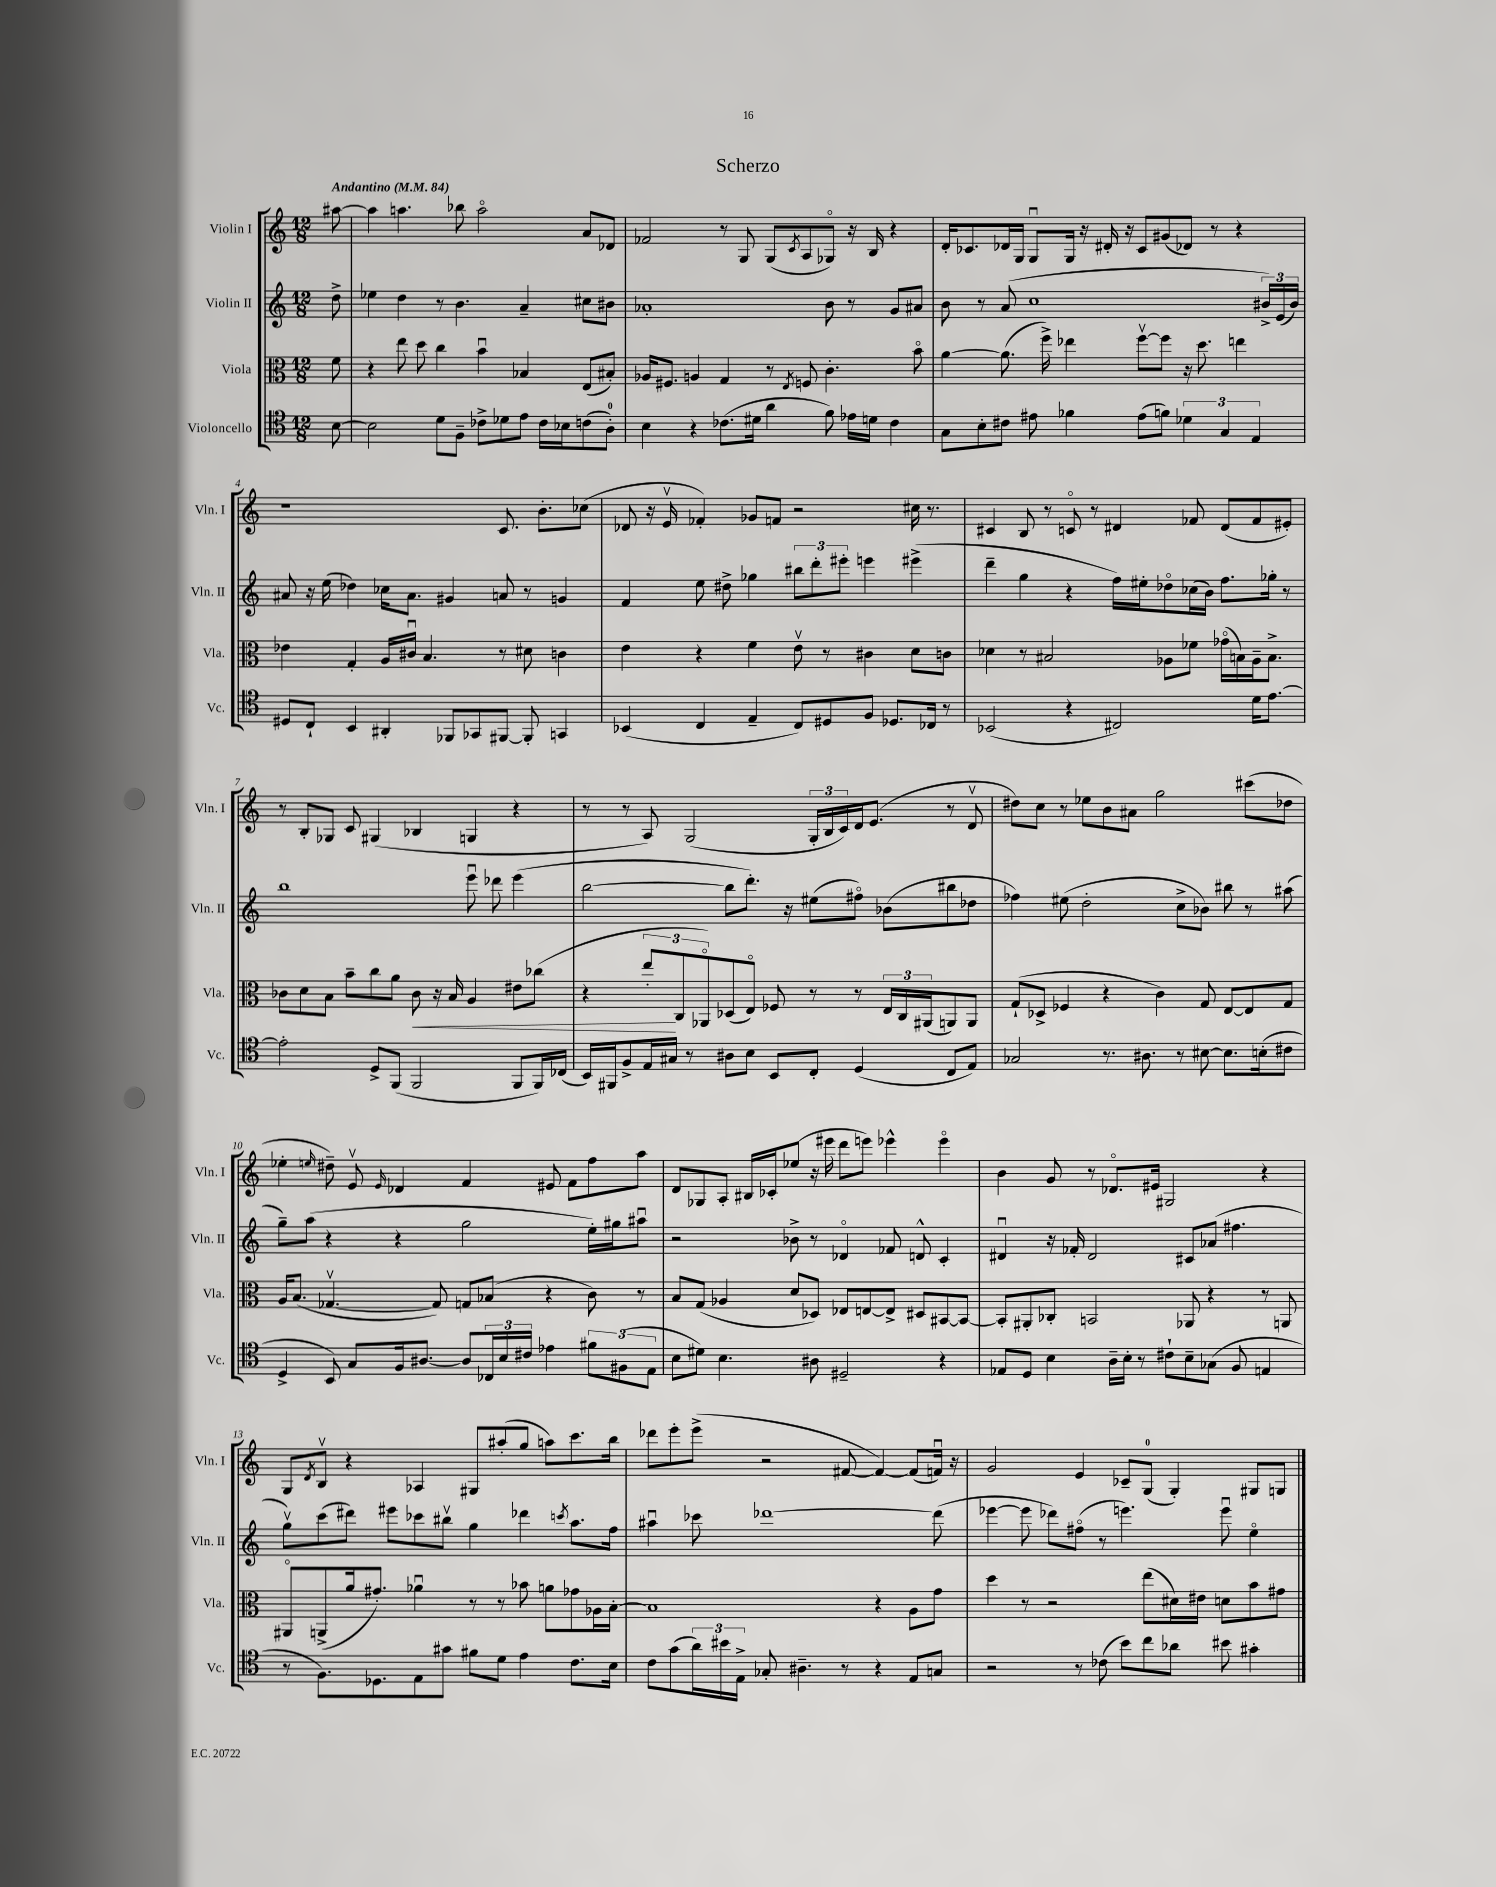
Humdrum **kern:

**kern	**kern	**kern	**kern
*staff4	*staff3	*staff2	*staff1
*clefC4	*clefC3	*clefG2	*clefG2
*k[]	*k[]	*k[]	*k[]
*M12/8	*M12/8	*M12/8	*M12/8
*MM84	*MM84	*MM84	*MM84
[8B\	8f\	8dd^\	[8aa#\
=	=	=	=
2B\]	4r	4ee-\	4aa#\]
.	8ee\	4dd\	4.aa\
.	8dd\	.	.
8d\L	4cc\	8r	.
8F~\J	.	4.b\	8bb-\
8c-^\L	4bu\	.	2aao\
8d-\	.	.	.
8e\J	4B-/	4a~/	.
16c-\LL	.	.	.
16B-\J	.	.	.
(8c\	(8E/L	8cc#\L	8a/L
8A'\J)	8B#'/J)	8b#\J	8d-/J
=	=	=	=
4B\	16A-/LK	1a-'	2f-/
.	8.F#/J	.	.
4r	4A/	.	.
(8.c-\L	4G/	.	8r
.	.	.	8G/
16d#\Jk	.	.	.
4a\	8r	.	(8G/L
.	8qE/	.	8qc/
.	8F/	.	8A/
8f\)	4.c'\	8b\	8G-o/J)
16e-\LL	.	8r	16r
16d\JJ	.	.	16B/
4c-\	.	8g/L	4r
.	8bo\	8a#/J	.
=	=	=	=
8G\L	[4a\	8b\	16d'/LK
.	.	.	8.c-/
8B'\	.	8r	.
8c#\J	(8.a\]	(8a/	16d-/L
.	.	.	16G/JJ
8e#\	.	1cc	8Gu/L
.	16ff^\)	.	.
4f-\	4ee-\	.	16G/Jk
.	.	.	16r
.	.	.	16d#'/
.	.	.	16r
(8e#\L	[8ffv\L	.	8c-/L
8f\J)	8ff\]J	.	(8g#/
6d-\	16r	.	8d-/J)
.	8.dd\	.	.
.	.	.	8r
6G/	.	.	.
.	4ee\	.	4r
6E/	.	.	.
.	.	24b#^/LL)	.
.	.	(24e/	.
.	.	24b#/JJ)	.
=	=	=	=
8D#/L	4e-\	8a#/	1r
8C`/J	.	16r	.
.	.	(16ee\	.
4BB/	4G'/	4dd-\)	.
4AA#'/	16A/LL	16cc-\LK	.
.	16c#u/JJ	8.a#\J	.
.	4.B/	.	.
8FF-/L	.	4g#/	.
8GG-/	.	.	.
[8FF#/J	8r	8a/	8.c/
8FF#'/]	8d#\	8r	.
.	.	.	8.b'\L
4GG/	4c\	4g/	.
.	.	.	(8cc-\J
=	=	=	=
(4BB-/	4e\	4f/	8d-/
.	.	.	16r
.	.	.	16ev/
4C/	4r	8ee\	4f-'/)
.	.	8dd#^\	.
4E~/	4f\	4gg-\	8g-/L
.	.	.	8f/J
8C/L)	8ev\	12bb#\L	2r
.	.	12ddd'\	.
8D#/	8r	.	.
.	.	12eee#'\J	.
8F/J	4c#\	4eee\	.
8.D-/L	.	.	.
.	8d\L	(4eee#^\	16cc#\
16C-/Jk	.	.	8.r
8r	8c\J	.	.
=	=	=	=
(2BB-/	4d-\	4ddd~\	4c#/
.	8r	4gg\	8B/
.	2B#/	.	8r
4r	.	4r	8co/
.	.	.	8r
2C#/)	.	16ff\LL)	4d#/
.	.	16ee#'\J	.
.	8A-\L	8dd-o\	.
.	8f-\J	(16cc-\L	8f-/
.	.	16b\JJ)	.
.	(16g-o\LL	8.ff\L	(8d#/L
.	16B\)	.	.
16d\LK	16A-~\J	.	8f-/
[8.e\J	8.B^\J	16gg-'\Jk	.
.	.	8r	8e#'/J)
=	=	=	=
2e'\]	8c-\L	1bb	8r
.	8d\	.	8B'/L
.	8B\J	.	8G-/J
.	8b~\L	.	8c/
8D^/L	8cc\	.	(4G#/
(8FF/J	8a\J	.	.
2FF/	8c-\	.	4B-/
.	16r	.	.
.	16B/	.	.
.	4A/	8eeeu\	4G/
.	.	8ddd-\	.
8FF/L	8e#\L	(4eee\	4r
16FF/L)	(8cc-\J	.	.
(16C-/JJ	.	.	.
=	=	=	=
16BB/LL)	4r	[2bb\	8r
16FF#/J	.	.	.
8F^/	.	.	8r
16E/L	12ee'/L	.	8A/)
16G#/JJ	.	.	.
.	12C/	.	.
8r	.	.	(2G/
.	12AA-o/)	.	.
8A#\L	(8D-/	8bb\]L	.
8B\J	8Eo/J)	8.ddd'\J)	.
8BB/L	8F-/	.	.
.	.	16r	.
8C'/J	8r	(8ee#\L	24G'/LL
.	.	.	24B/
.	.	.	24c/)
(4D/	8r	8ff#o\J)	16d/J
.	.	.	(8.e/J
.	24E/LL	(8b-\L	.
.	24C/	.	.
.	(24AA#/J	.	.
8C/L	8AA/)	8bb#\	8r
8E/J)	8AA/J	8dd-\J	8dv/
=	=	=	=
2G-/	(8G`/L	4ff-\)	8dd#\L)
.	8D-^/J	.	8cc\J
.	4F-/	(8ee#\	8r
.	.	2dd'\	8ee-\L
8.r	4r	.	8b\
.	.	.	8a#\J
8.A#\	.	.	.
.	4c\)	.	2gg\
8r	.	8cc^\L	.
[8B#\	8G/	8b-\J)	.
8.B#\]L	[8E/L	8bb#\	.
.	8E/]	8r	(8ccc#\L
(16B'\k	.	.	.
8c#\J	8G/J	(8aa#\	8dd-\J
=	=	=	=
4D^/	16A/LK	8gg~\L)	4ee-'\
.	(8.B/J	.	.
.	.	(8aa\J	.
.	.	.	16qqee/
8BB/)	[4.G-v/	4r	8dd#~\)
8G/L	.	.	8ev/
.	.	.	16qqe/
16F/k	.	4r	4d-/
[8.A#/J	.	.	.
.	8G-/])	.	.
8A#/]L	8G/L	2gg\	4f/
24C-/L	(8B-/J	.	.
24B/	.	.	.
24c#/JJ	.	.	.
4e-\	4r	.	8e#/
.	.	.	8f\L
12f#\L	8c\)	16ee'\LL)	8ff\
.	.	16gg#\J	.
(12F#\	.	.	.
.	8r	8aa#u\J	8aa\J
12E\J	.	.	.
=	=	=	=
8B\L	8B/L	2r	8d/L
8d#\J)	(8G/J	.	8G-/
4.B\	4A-/	.	8A'/J
.	.	.	16B#/LL
.	.	.	16c-'/J
.	8d/L	8b-^\	(8ee-/J
8A#\	8D-/J)	8r	16r
.	.	.	16eee#\
2D#~/	8E-/L	4d-o/	8ddd\L
.	[8E/	.	8eee\J)
.	8E^/]J	8f-/	4eee-^^\
.	8D#/L	8d^^/	.
4r	[8BB#/	4c'/	4eee-o\
.	8BB#/_J	.	.
=	=	=	=
8E-/L	8BB#'/]L	4d#u/	4b\
8D/J	8AA#'/	.	.
4B\	8C-'/J	16r	8g/
.	.	16f-'/	.
.	2BB/	2d#/	8r
16A~\LL	.	.	8.d-o/L
16B'\JJ	.	.	.
8r	.	.	.
.	.	.	16e#/Jk
8c#`\L	.	.	2G#/
8B~\	8AA-/	8c#/L	.
(8G-\J	4r	(8a-/J	.
8F/	.	4.ff#\	.
4E/	8r	.	4r
.	8AA/	.	.
=	=	=	=
8r	8AA#o/L	8ggv\L)	8G/L
.	.	.	8qd/
8.F\L)	(8AA^/	(8ccc\	8Bv/J
.	16a/k	8ddd#\J)	4r
8.D-\	8.g#'/J)	.	.
.	.	8eee#\L	.
8E\	4a-u\	8ccc-\	4A-/
8g#\J	.	8bb#v\J	.
8f#\L	8r	4gg\	8G#/L
8d\J	8r	.	(8aa#'/
4e\	8b-\	4ddd-\	8gg/J
.	8a\L	.	8aa\L)
.	.	8qccc/	.
8.c\L	8g-\	8.aa\L	8.ccc\
.	16A-\L	.	.
16B\Jk	[16B'\JJ	16ff\Jk	16bb\Jk
=	=	=	=
8c\L	1B]	4aa#u\	8ddd-\L
(8g\	.	.	8eee'\
24a\L)	.	8ccc-\	(8eee^\J
24b#\	.	.	.
24E^\JJ	.	.	.
8G-'/	.	[1ddd-	2r
4.A#~\	.	.	.
8r	.	.	[8f#/
4r	4r	.	4f#/_)
8E/L	8A\L	.	(8f#/]L
8G/J	8g\J	(8ddd-\]	16fu/Jk)
.	.	.	16r
=	=	=	=
2r	4dd\	[4eee-\	2g/
.	8r	8eee-\]	.
.	2r	8ddd-\L)	.
8r	.	(8ff#o\J	4e/
(8c-\	.	8r	.
8b\L)	.	4.eee\)	8c-~/L
8cc\	(8ee\L	.	(8G/J
8a-\J	16d#\L)	.	4G'/)
.	16e#\JJ	.	.
8b#\	8d\L	8eeeu\	.
4g#'\	8b\	4eeo\	8G#/L
.	8g#\J	.	8G/J
==	==	==	==
*-	*-	*-	*-
